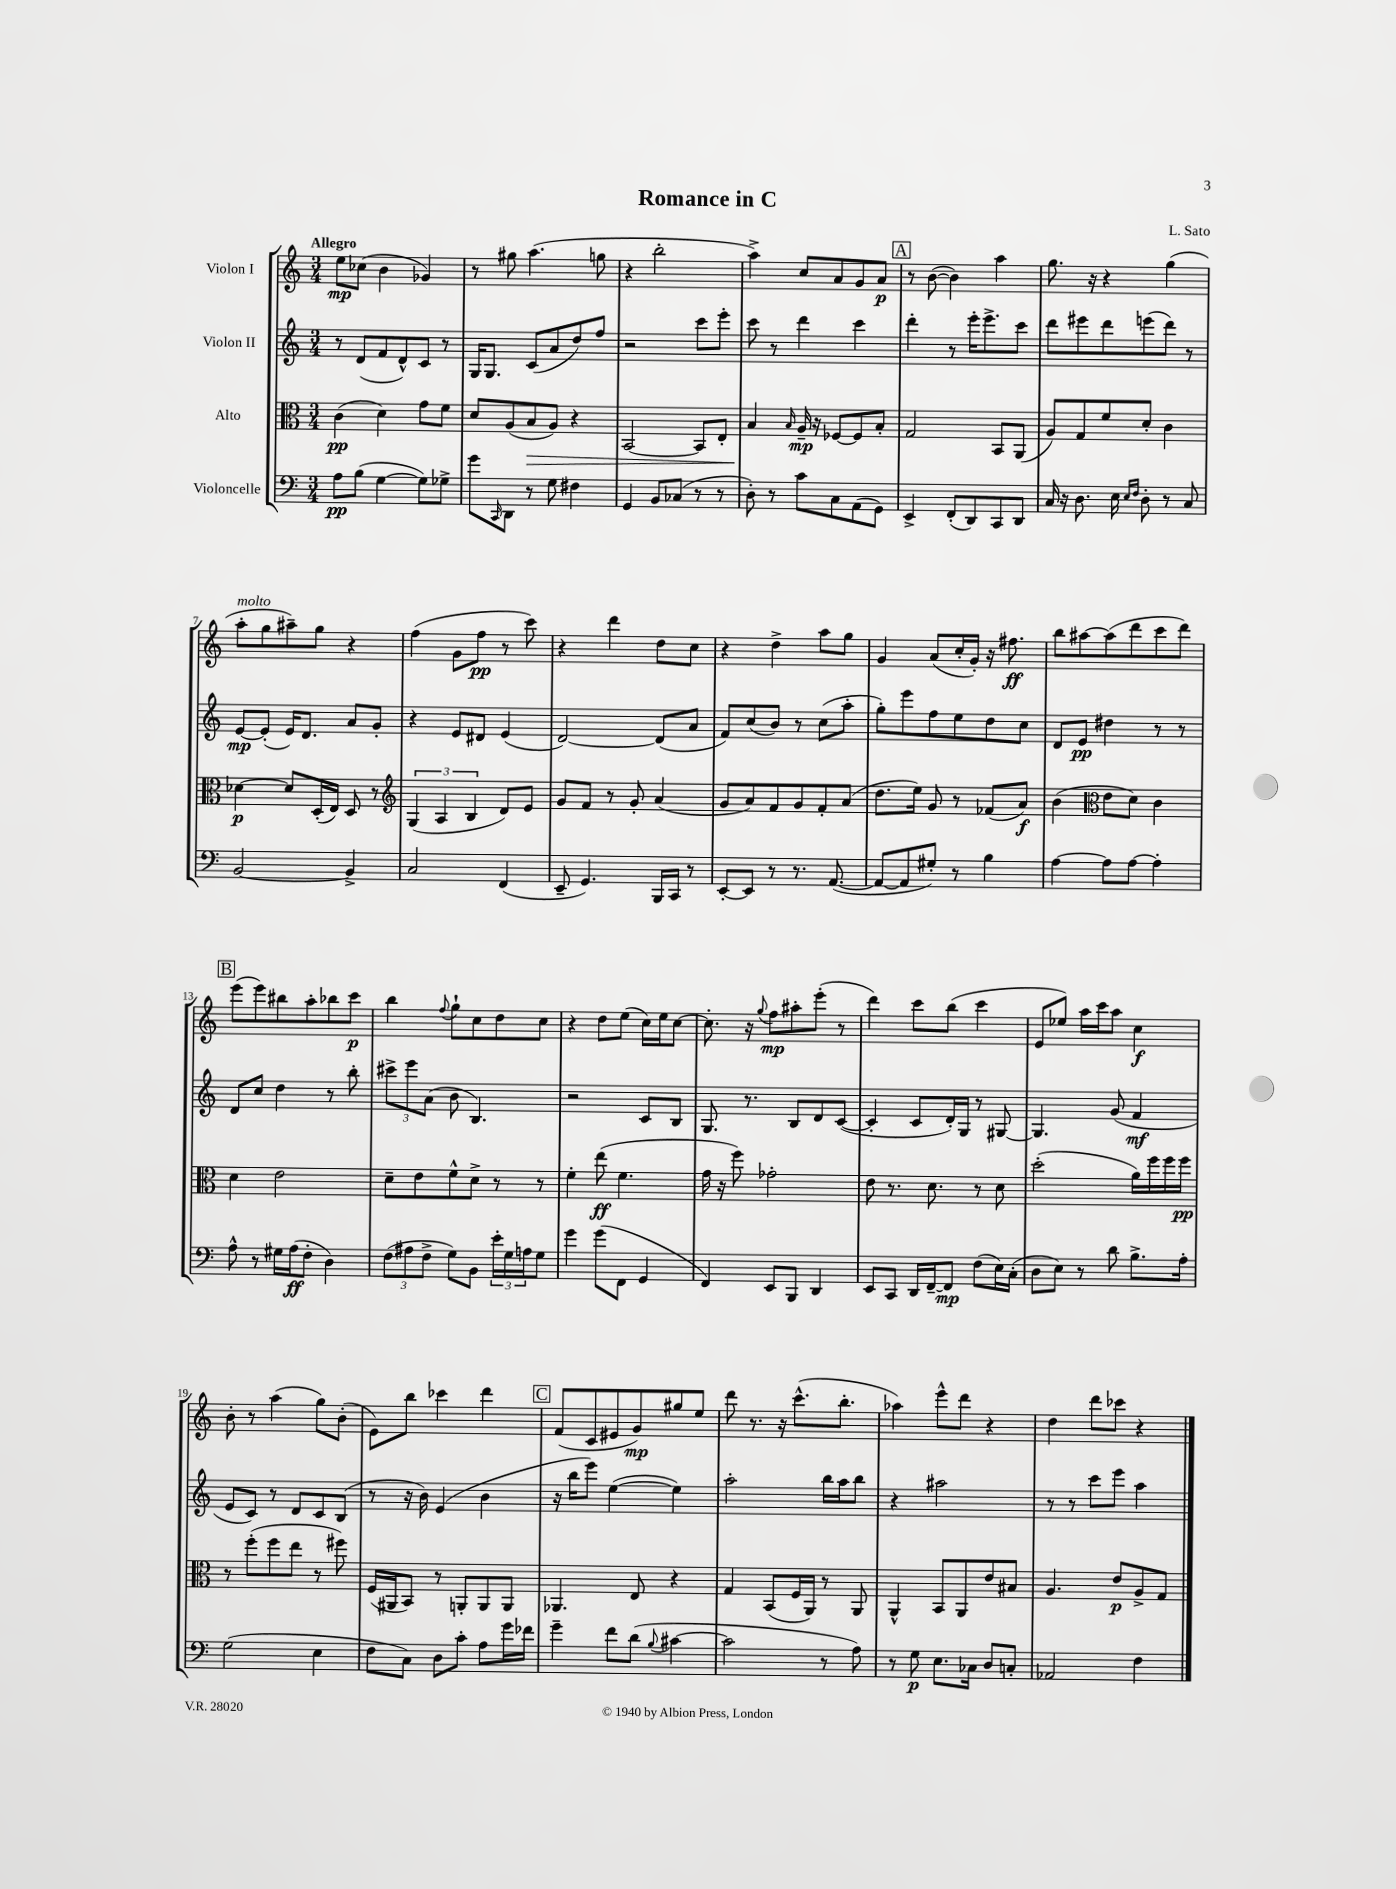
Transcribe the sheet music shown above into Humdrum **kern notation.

**kern	**dynam	**kern	**dynam	**kern	**dynam	**kern	**dynam
*part4	*part4	*part3	*part3	*part2	*part2	*part1	*part1
*staff4	*staff4	*staff3	*staff3	*staff2	*staff2	*staff1	*staff1
*I"Violoncelle	*	*I"Alto	*	*I"Violon II	*	*I"Violon I	*
*clefF4	*	*clefC3	*	*clefG2	*	*clefG2	*
*k[]	*	*k[]	*	*k[]	*	*k[]	*
*M3/4	*	*M3/4	*	*M3/4	*	*M3/4	*
=1	=1	=1	=1	=1	=1	=1	=1
!	!	!	!	!	!	!LO:TX:a:B:t=Allegro	!
8A\L	pp	(4c\	pp	8r	.	8ee\L	mp
(8B\J	.	.	.	(8d/L	.	(8cc-X\J	.
[4G\	.	4d\)	.	8f/	.	4b\	.
.	.	.	.	8d^^/)	.	.	.
8G\L])	.	8g\L	.	8c/J	.	4g-X/)	.
8G-X^\J	.	8f\J	.	8r	.	.	.
=2	=2	=2	=2	=2	=2	=2	=2
8g\L	.	8d/L	.	16G/KL	.	8r	.
.	.	.	.	8.G/J	.	.	.
16qqCC/	.	.	.	.	.	.	.
8DD\J	.	(8A/	.	.	.	8gg#X\	.
!	!	!	!LO:HP:b	!	!	!	!
8r	.	8B/	>	(8c/L	.	(4.aa\	.
8G\	.	8A/J)	.	8a/	.	.	.
4F#X\	.	4r	.	8dd/)	.	.	.
.	.	.	.	8ff/J	.	8ggn\	.
=3	=3	=3	=3	=3	=3	=3	=3
4GG/	.	[2BB/	.	2r	.	4r	.
8BB/L	.	.	.	.	.	2bb'\	.
(8C-X/J	.	.	.	.	.	.	.
8r	.	8BB/L]	.	8ccc\L	.	.	.
8r	.	8E'/J	.	8eee'\J	.	.	.
=4	=4	=4	=4	=4	=4	=4	=4
8D'\)	.	4B/	.	8ccc\	.	4aa^\)	.
8r	.	.	.	8r	.	.	.
.	.	16qqB/	.	.	.	.	.
8c\L	.	16A~/	] mp	4ddd\	.	8cc/L	.
.	.	16r	.	.	.	.	.
8C\	.	[8F-X/L	.	.	.	8a/	.
(8AA\	.	8F-/]	.	4ccc\	.	8g/	.
8GG\J)	.	8B'/J	.	.	.	8a/J	p
!!LO:REH:place=s1:t=A
=5	=5	=5	=5	=5	=5	=5	=5
4EE^/	.	2G/	.	4ddd'\	.	8r	.
.	.	.	.	.	.	([8b\	.
(8FF'/L	.	.	.	8r	.	4b\])	.
8DD/)	.	.	.	16eee'\KL	.	.	.
.	.	.	.	8.eee^\	.	.	.
8CC/	.	8BB/L	.	.	.	4aa\	.
8DD/J	.	(8AA/J	.	8ccc\J	.	.	.
=6	=6	=6	=6	=6	=6	=6	=6
16C/	.	8A/L)	.	8ddd\L	.	8.gg\	.
16r	.	.	.	.	.	.	.
8.D\	.	8G/	.	8eee#X\	.	.	.
.	.	.	.	.	.	16r	.
.	.	8f/	.	8ddd\	.	4r	.
16E\	.	.	.	.	.	.	.
16qqE/LL	.	.	.	.	.	.	.
16qqF/JJ	.	.	.	.	.	.	.
8D'\	.	8d'/J	.	(8eeen\	.	.	.
8r	.	4c\	.	8ddd\J)	.	(4gg\	.
8C/	.	.	.	8r	.	.	.
!!LO:LB:g=z
=7	=7	=7	=7	=7	=7	=7	=7
!	!	!	!	!	!	!LO:TX:a:i:t=molto	!
[2BB/	.	[4d-X\	p	[8e/L	mp	8aa'\L	.
.	.	.	.	(8e'/J]	.	8gg\	.
.	.	8d-/L]	.	16e/KL)	.	8aa#X~\)	.
.	.	.	.	8.d/J	.	.	.
.	.	(16D'/L	.	.	.	8gg\J	.
.	.	16E/JJ)	.	.	.	.	.
4BB^/]	.	8D/	.	8a/L	.	4r	.
.	.	8r	.	8g'/J	.	.	.
=8	=8	=8	=8	=8	=8	=8	=8
*	*	*clefG2	*	*	*	*	*
2C/	.	(6G/	.	4r	.	(4ff\	.
.	.	6A/	.	.	.	.	.
.	.	.	.	8e/L	.	8g\L	.
.	.	6B/	.	.	.	.	.
.	.	.	.	8d#X/J	.	8ff\J	pp
(4FF/	.	8d/L)	.	(4e/	.	8r	.
.	.	8e/J	.	.	.	8ccc\)	.
=9	=9	=9	=9	=9	=9	=9	=9
8EE~/	.	8g/L	.	[2d/)	.	4r	.
4.GG/)	.	8f/J	.	.	.	.	.
.	.	8r	.	.	.	4ddd\	.
.	.	8g'/	.	.	.	.	.
16BBB/LL	.	(4a/	.	(8d/L]	.	8dd\L	.
16CC/JJ	.	.	.	.	.	.	.
8r	.	.	.	8a/J	.	8cc\J	.
=10	=10	=10	=10	=10	=10	=10	=10
[8EE'/L	.	8g/L	.	8f/L)	.	4r	.
8EE/J]	.	8a/)	.	(8cc/	.	.	.
8r	.	8f/	.	8b/J)	.	4dd^\	.
8.r	.	8g/	.	8r	.	.	.
.	.	8f'/	.	(8cc\L	.	8aa\L	.
([8.AA/	.	.	.	.	.	.	.
.	.	(8a/J	.	8aa'\J	.	8gg\J	.
=11	=11	=11	=11	=11	=11	=11	=11
8AA/L_	.	8.dd\L	.	8gg'\L)	.	4g/	.
8AA/]	.	.	.	8eee\	.	.	.
.	.	16ee\Jk)	.	.	.	.	.
8G#X'/J)	.	8g/	.	8ff\	.	(8a/L	.
8r	.	8r	.	8ee\	.	16cc'/L	.
.	.	.	.	.	.	16g'/JJ)	.
4B\	.	(8f-X/L	.	8dd\	.	16r	.
.	.	.	.	.	.	8.ff#X\	ff
.	.	8a/J)	f	8cc\J	.	.	.
=12	=12	=12	=12	=12	=12	=12	=12
[4A\	.	(4b\	.	8d/L	.	8bb\L	.
.	.	.	.	8e/J	pp	[8aa#X\	.
*	*	*clefC3	*	*	*	*	*
8A\L]	.	8e\L	.	4dd#X\	.	(8aa#\]	.
[8A\J	.	8d\J)	.	.	.	8ddd\	.
4A'\]	.	4c\	.	8r	.	8ccc\	.
.	.	.	.	8r	.	8ddd\J)	.
!!LO:LB:g=z
!!LO:REH:place=s1:t=B
=13	=13	=13	=13	=13	=13	=13	=13
8A^^\	.	4d\	.	8d/L	.	(8eee\L	.
8r	.	.	.	8cc/J	.	8eee\)	.
16G#X\LL	.	2e\	.	4dd\	.	8bb#X\	.
(16A\J	ff	.	.	.	.	.	.
8F'\J	.	.	.	.	.	8aa'\	.
4D\)	.	.	.	8r	.	8bb-X\	.
.	.	.	.	8bb'\	.	8ccc\J	p
=14	=14	=14	=14	=14	=14	=14	=14
(12F\L	.	8d~\L	.	12ccc#X^\L	.	4bb\	.
12A#X\	.	.	.	12eee\	.	.	.
.	.	8e\	.	.	.	.	.
12F^\J	.	.	.	(12a\J	.	.	.
.	.	.	.	.	.	8qqff/	.
8G\L)	.	8f^^\	.	8b\	.	8gg`\L	.
8BB\J	.	8d^\J	.	4.B/)	.	8cc\	.
24e'\LL	.	8r	.	.	.	8dd\	.
24G\	.	.	.	.	.	.	.
24An\J	.	.	.	.	.	.	.
8G\J	.	8r	.	.	.	8cc\J	.
=15	=15	=15	=15	=15	=15	=15	=15
4g\	.	4f'\	.	2r	.	4r	.
(8g\L	.	(8ee\	ff	.	.	8dd\L	.
8FF\J	.	4.f\	.	.	.	(8ee\J	.
4GG/	.	.	.	8c/L	.	16cc\LL)	.
.	.	.	.	.	.	16ee\J	.
.	.	.	.	8B/J	.	[8cc\J	.
=16	=16	=16	=16	=16	=16	=16	=16
4FF/)	.	16g\	.	8.G/	.	8.cc'\]	.
.	.	16r	.	.	.	.	.
.	.	8ff\)	.	.	.	.	.
.	.	.	.	8.r	.	16r	.
.	.	.	.	.	.	8qqgg/	.
8EE/L	.	2g-X'\	.	.	.	8ff\L	mp
8BBB/J	.	.	.	8B/L	.	8aa#X'\	.
4DD/	.	.	.	8d/	.	(8eee'\J	.
.	.	.	.	([8c/J	.	8r	.
=17	=17	=17	=17	=17	=17	=17	=17
8EE/L	.	8e\	.	4c'/]	.	4ddd\)	.
8CC/J	.	8.r	.	.	.	.	.
16DD/LL	.	.	.	8c/L	.	8ccc\L	.
[16FF~/J	.	8.d\	.	.	.	.	.
8FF/J]	mp	.	.	16d'/L)	.	(8bb\J	.
.	.	.	.	16G/JJ	.	.	.
(8F\L	.	8r	.	8r	.	4ccc\	.
16E\L)	.	8d\	.	[8G#X/	.	.	.
(16C'\JJ	.	.	.	.	.	.	.
=18	=18	=18	=18	=18	=18	=18	=18
8D\L	.	(2dd'\	.	4.G#/]	.	8e/L	.
8E\J)	.	.	.	.	.	8ee-X/J)	.
8r	.	.	.	.	.	16aa\LL	.
.	.	.	.	.	.	16ccc\J	.
8d\	.	.	.	(8g/	.	8aa\J	.
8.B^\L	.	16a\LL)	.	4f/	mf	4cc\	f
.	.	16ff\	.	.	.	.	.
.	.	16ff\	.	.	.	.	.
16A'\Jk	.	16ff\JJ	pp	.	.	.	.
!!LO:LB:g=z
=19	=19	=19	=19	=19	=19	=19	=19
(2G\	.	8r	.	8e/L	.	8b'\	.
.	.	(8ff'\L	.	8c/J)	.	8r	.
.	.	8ff\	.	8r	.	(4aa\	.
.	.	8ee\J	.	8d/L	.	.	.
4E\	.	8r	.	8c/	.	8gg\L)	.
.	.	8ff#X\)	.	(8B/J	.	(8b'\J	.
=20	=20	=20	=20	=20	=20	=20	=20
8F\L	.	(16F/LL	.	8r	.	8e\L)	.
.	.	16AA#X/J	.	.	.	.	.
8C\J)	.	8BB/J)	.	16r	.	8bb\J	.
.	.	.	.	16b\)	.	.	.
8D\L	.	8r	.	(4e/	.	4ccc-X\	.
8c'\J	.	8AAn'/L	.	.	.	.	.
8A\L	.	8AA/	.	4b\	.	4ddd\	.
16g\L	.	8AA/J	.	.	.	.	.
16f-X\JJ	.	.	.	.	.	.	.
!!LO:REH:place=s1:t=C
=21	=21	=21	=21	=21	=21	=21	=21
4g~\	.	4.AA-X/	.	16r	.	(8f/L	.
.	.	.	.	16bb\KL	.	.	.
.	.	.	.	8eee\J)	.	8c/	.
8f\L	.	.	.	([4ee\	.	8e#X/	.
(8d\J	.	8E/	.	.	.	8g/)	mp
8qqB/	.	.	.	.	.	.	.
[4c#X\	.	4r	.	4ee\])	.	8gg#X/	.
.	.	.	.	.	.	8ee/J	.
=22	=22	=22	=22	=22	=22	=22	=22
2c#\]	.	4G/	.	2aa'\	.	8ddd\	.
.	.	.	.	.	.	8.r	.
.	.	(8BB/L	.	.	.	.	.
.	.	.	.	.	.	16r	.
.	.	16F/L	.	.	.	(8.ccc^^\L	.
.	.	16AA/JJ)	.	.	.	.	.
8r	.	8r	.	16bb\LL	.	.	.
.	.	.	.	16aa\J	.	8.bb'\J	.
8A\)	.	8AA/	.	8bb\J	.	.	.
=23	=23	=23	=23	=23	=23	=23	=23
8r	.	4AA^^/	.	4r	.	4aa-X\)	.
8G\	p	.	.	.	.	.	.
8.E\L	.	8BB/L	.	2aa#X\	.	8eee^^\L	.
.	.	8AA/	.	.	.	8ddd\J	.
16C-X\Jk	.	.	.	.	.	.	.
8D/L	.	8e/	.	.	.	4r	.
8Cn'/J	.	8B#X/J	.	.	.	.	.
=24	=24	=24	=24	=24	=24	=24	=24
2AA-X/	.	4.A/	.	8r	.	4dd\	.
.	.	.	.	8r	.	.	.
.	.	.	.	8ccc\L	.	8ddd\L	.
.	.	8e/L	p	8eee\J	.	8ccc-X\J	.
4F\	.	8A^/	.	4aa\	.	4r	.
.	.	8G/J	.	.	.	.	.
==	==	==	==	==	==	==	==
*-	*-	*-	*-	*-	*-	*-	*-
